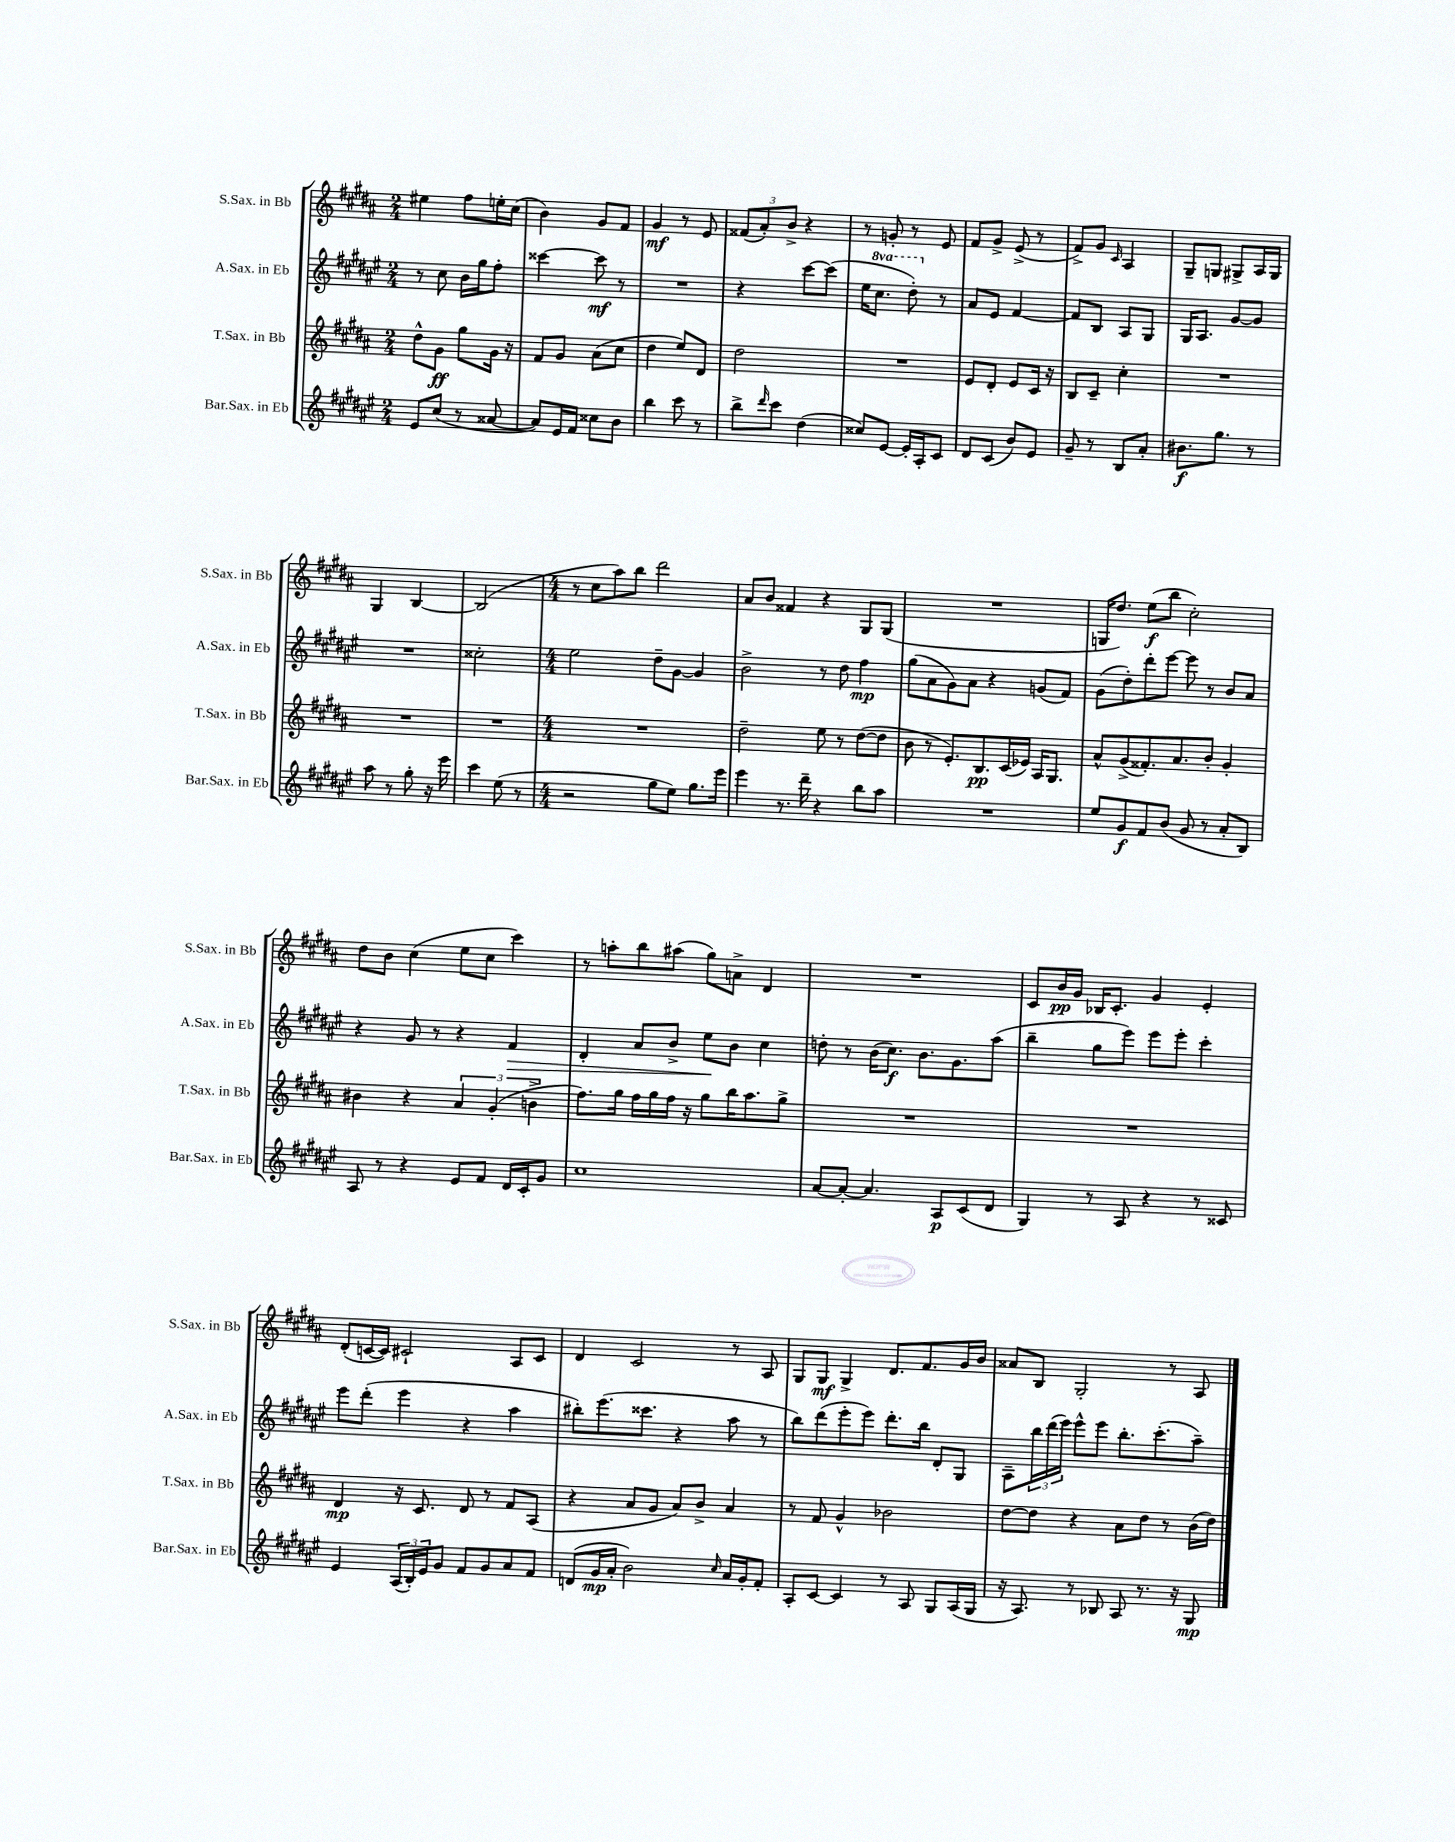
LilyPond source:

<<
\new StaffGroup <<
\new Staff = "s0" \with { instrumentName = "S.Sax. in Bb" shortInstrumentName = "S.Sax. in Bb" } {
    \clef treble \key b \major \numericTimeSignature \time 2/4
    eis''4 fis''8 e''16-. cis''16( |
    b'4) gis'8 fis'8 |
    gis'4\mf r8 e'8 |
    \tuplet 3/2 { fisis'8( ais'8-.) b'8-> } r4 |
    r8 g'8-. r8 e'8 |
    fis'8 gis'8-> e'8->( r8 |
    fis'8->) gis'8 \grace { cis'16 } ais4 |
    gis8-- g8 gis8-> ais16 gis16 |
    gis4 b4~ |
    b2( |
    \numericTimeSignature \time 4/4 r8 cis''8 ais''8) b''8 dis'''2 |
    ais'8 b'8 fisis'4 r4 gis8 gis8( |
    R1 |
    g16 dis''8.) e''8\f( b''8 cis''2-.) |
    dis''8 b'8 cis''4( e''8 cis''8 cis'''4) |
    r8 a''8-. b''8 ais''8( gis''8) a'8-> dis'4 |
    R1 |
    cis'8 b'16\pp gis'16 bes16 cis'8.-. gis'4 e'4-. |
    dis'8-.( c'16~ c'16) cis'2-! ais8 cis'8 |
    dis'4 cis'2 r8 ais8 |
    gis8 gis8\mf gis4-> dis'8. fis'8. gis'16 b'16 |
    aisis'8 b8 gis2-. r8 ais8 \bar "|." |
}
\new Staff = "s1" \with { instrumentName = "A.Sax. in Eb" shortInstrumentName = "A.Sax. in Eb" } {
    \clef treble \key fis \major \numericTimeSignature \time 2/4 \set Staff.ottavationMarkups = #ottavation-simple-ordinals
    r8 cis''8 b'16 gis''16 fis''8-. |
    cisis'''4~ cisis'''8\mf r8 |
    R2 |
    r4 cis'''8~ cis'''8( |
    eis''16 \ottava #1 cis'''8. dis'''8-.) \ottava #0 r8 |
    ais'8 eis'8 fis'4~ |
    fis'8 b8 ais8 gis8 |
    gis16 ais8. gis'8~ gis'8 |
    R2 |
    cisis''2-. |
    \numericTimeSignature \time 4/4 eis''2 dis''8-- gis'8~ gis'4 |
    b'2-> r8 dis''8 fis''4\mp |
    gis''8( ais'8 gis'8) ais'8 r4 g'8( fis'8) |
    gis'8( dis''8-.) dis'''8-. eis'''8~ eis'''8 r8 b'8 ais'8 |
    r4 gis'8 r8 r4 fis'4\> |
    dis'4-. ais'8 b'8-> eis''8\! b'8 cis''4 |
    d''8-. r8 b'16( cis''8.\f) b'8. gis'8. ais''8( |
    b''4-- gis''8 eis'''8) eis'''8 eis'''8-. cis'''4-. |
    eis'''8 dis'''8-.( eis'''4 r4 ais''4 |
    bis''8-.) eis'''8.( cisis'''8. r4 ais''8 r8 |
    b''8) dis'''8( eis'''8-. eis'''8) dis'''8.-. b''16 dis'8-. gis8 |
    ais8-- \tuplet 3/2 { b''16 dis'''16( eis'''16) } eis'''8-^ eis'''8 b''8.-. cis'''8.-.( ais''8--) \bar "|." |
}
\new Staff = "s2" \with { instrumentName = "T.Sax. in Bb" shortInstrumentName = "T.Sax. in Bb" } {
    \clef treble \key b \major \numericTimeSignature \time 2/4
    dis''8-^ gis'8\ff gis''8 gis'16 r16 |
    fis'8 gis'8 ais'8( cis''8 |
    dis''4 e''8) dis'8 |
    dis''2 |
    R2 |
    e'8 dis'8-. e'8 cis'16 r16 |
    b8 cis'8-- cis''4-. |
    R2 |
    R2 |
    R2 |
    \numericTimeSignature \time 4/4 R1 |
    dis''2-- e''8 r8 dis''8~( dis''8 |
    b'8 r8 e'8.-.) b8.\pp cis'16( ees'16) ais16 gis8. |
    ais'8-^ gis'8->( fisis'8.-.) ais'8. b'8-. gis'4-. |
    bis'4 r4 \tuplet 3/2 { ais'4 gis'4-.( b'4-> } |
    fis''8.) gis''16 fis''16 gis''16 fis''16 r16 gis''8 b''16 ais''8. gis''8-> |
    R1 |
    R1 |
    dis'4\mp r16 cis'8. dis'8 r8 fis'8 ais8( |
    r4 ais'8 gis'8 ais'8) b'8-> ais'4 |
    r8 fis'8 gis'4-^ bes'2 |
    dis''8~ dis''8 r4 ais'8 dis''8 r8 b'16( dis''16) \bar "|." |
}
\new Staff = "s3" \with { instrumentName = "Bar.Sax. in Eb" shortInstrumentName = "Bar.Sax. in Eb" } {
    \clef treble \key fis \major \numericTimeSignature \time 2/4
    eis'8 cis''8( r8 aisis'8~ |
    aisis'8) eis'16 fis'16 cisis''8 b'8 |
    b''4 cis'''8 r8 |
    b''8-> \grace { dis'''16 } cis'''8 dis''4( |
    cisis''8) eis'8~ eis'16-. ais16-. cis'8 |
    dis'8 cis'8( b'8) eis'8 |
    gis'8-- r8 b8 ais'8-. |
    bis'8.\f gis''8. r8 |
    ais''8 r8 gis''8-. r16 eis'''16 |
    cis'''4 eis''8( r8 |
    \numericTimeSignature \time 4/4 r2 gis''8 eis''8) gis''8. eis'''16 |
    eis'''4 r8. dis'''16-- r4 b''8 ais''8 |
    R1 |
    eis''8 gis'8\f fis'8 b'8( gis'8 r8 ais'8-. b8) |
    ais8 r8 r4 eis'8 fis'8 dis'16 cis'16-. gis'8 |
    cis''1 |
    ais'8~ ais'8~-. ais'4. ais8\p cis'8( dis'8 |
    gis4) r8 ais8 r4 r8 cisis'8 |
    eis'4 \tuplet 3/2 { ais16( b16-.) eis'16 } gis'8 fis'8 gis'8 ais'8 fis'8 |
    d'8( gis'16\mp ais'16-. b'2) \grace { cis''16 } ais'16 gis'16-. fis'8-. |
    ais8-. cis'8~ cis'4 r8 ais8 gis8 ais16( gis16 |
    r16 ais8.) r8 bes8 ais8 r8. r16 gis8\mp \bar "|." |
}
>>
>>
\layout { \context { \Score \remove "Bar_number_engraver" } }
